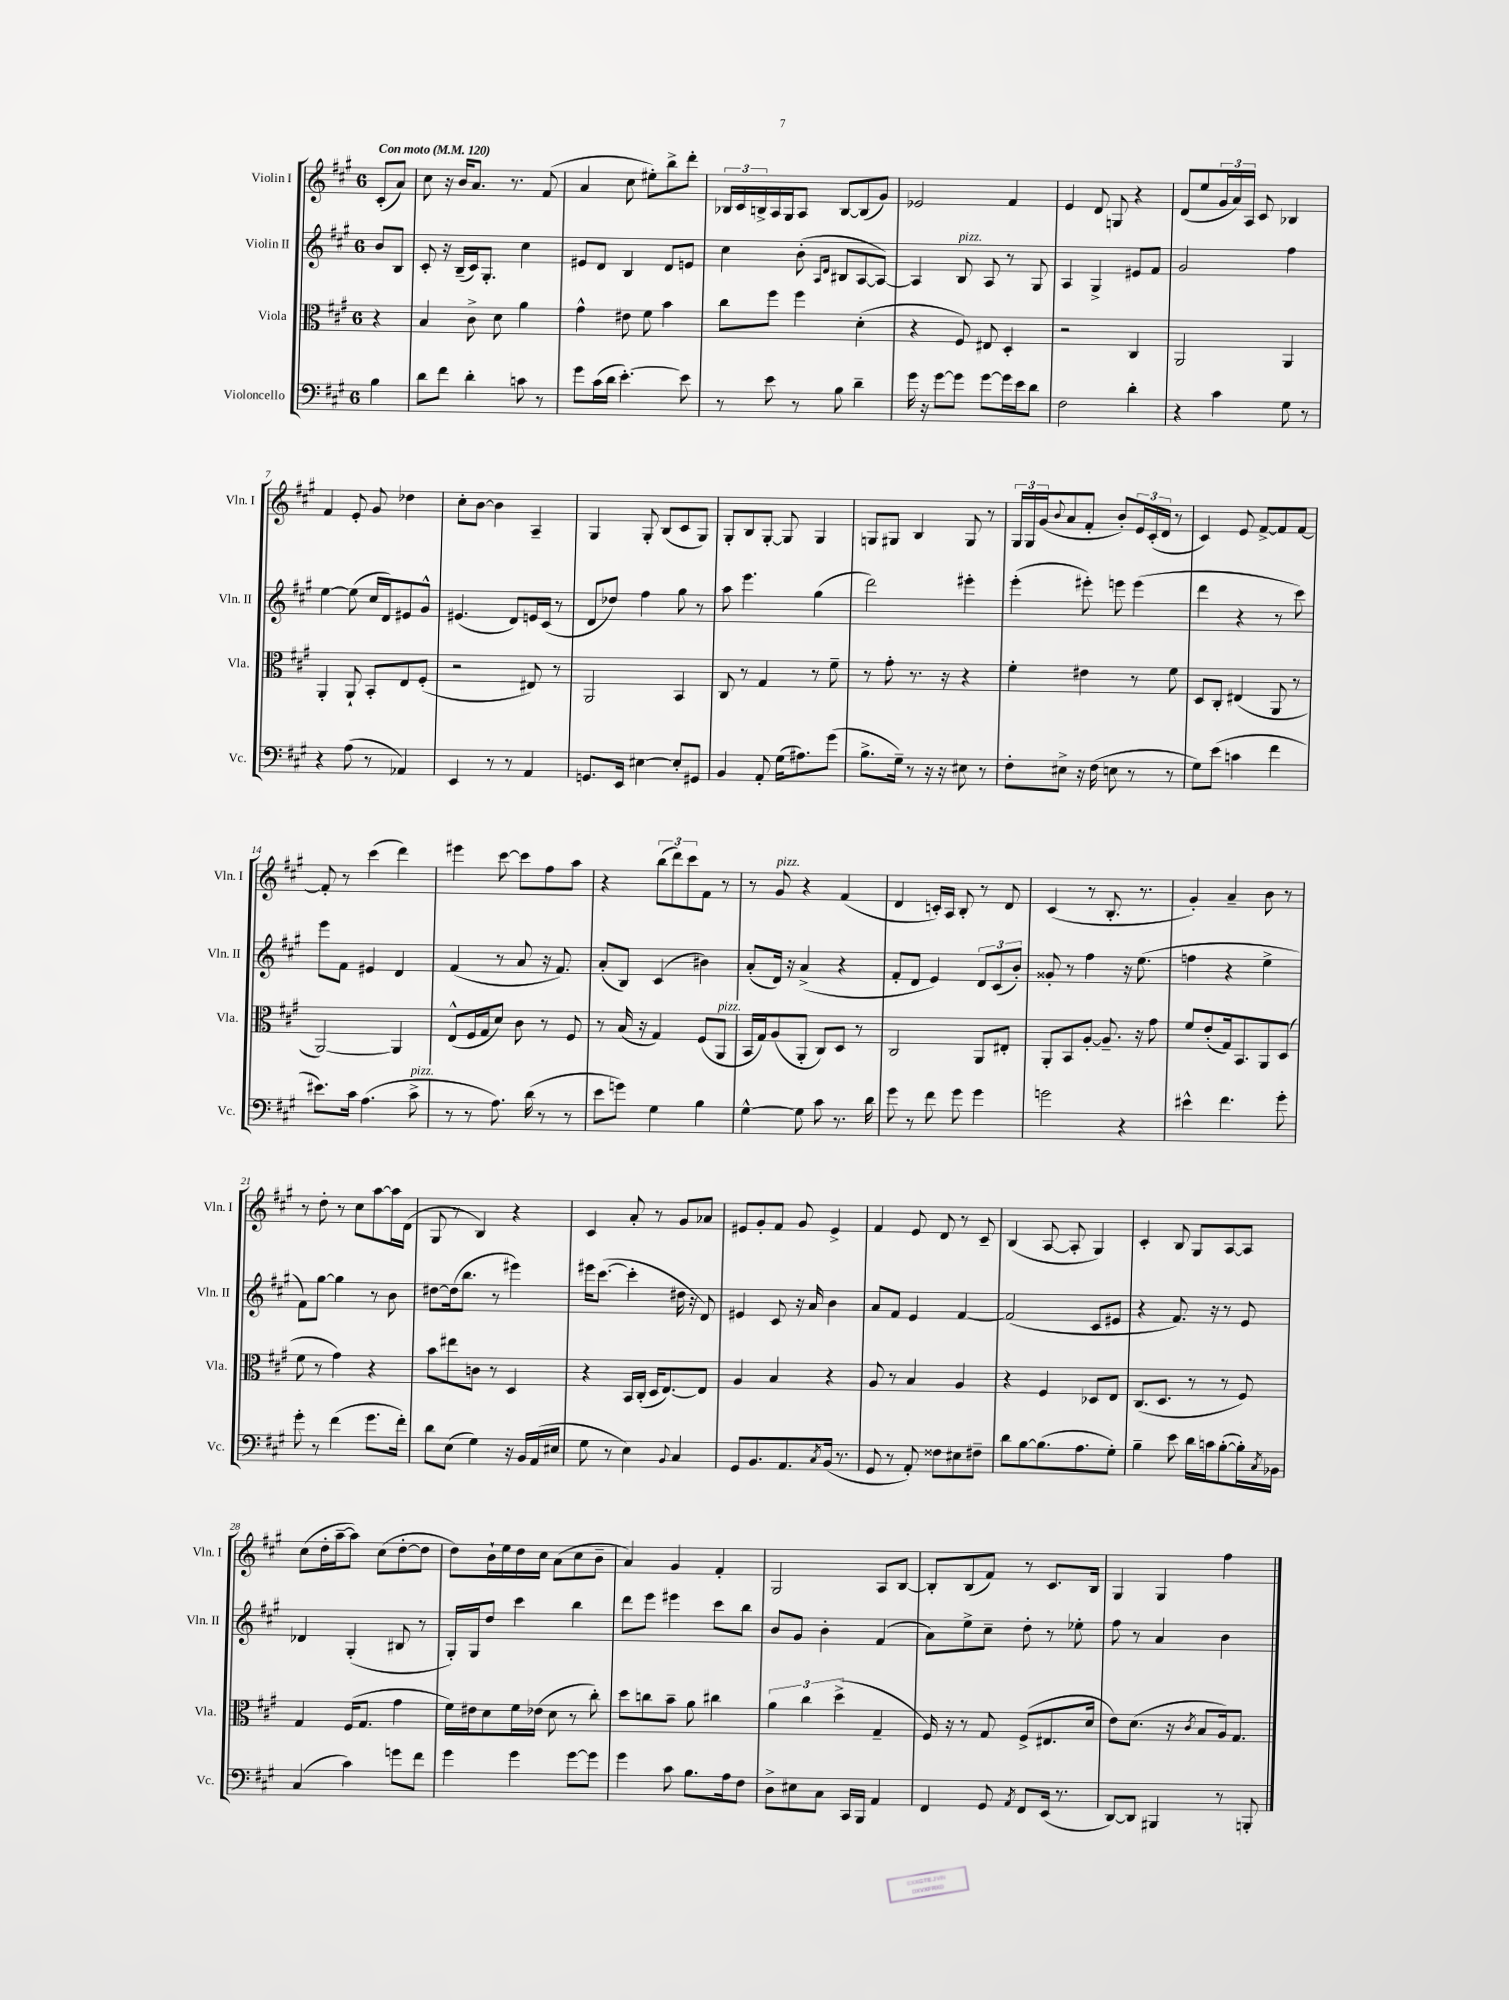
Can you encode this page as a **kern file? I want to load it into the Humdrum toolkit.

**kern	**kern	**kern	**kern
*staff4	*staff3	*staff2	*staff1
*clefF4	*clefC3	*clefG2	*clefG2
*k[f#c#g#]	*k[f#c#g#]	*k[f#c#g#]	*k[f#c#g#]
*M6/8	*M6/8	*M6/8	*M6/8
*MM120	*MM120	*MM120	*MM120
4B\	4r	8b/L	(8c#'/L
.	.	8B/J	8a/J)
=	=	=	=
8d\L	4B/	8c#'/	8cc#\
8f#\J	.	16r	16r
.	.	(16B~/LL	16b/LK
4d'\	8c#^\	16c#/J)	8.a/J
.	.	8.G#'/J	.
.	8d\	.	.
.	.	.	8.r
8c\	4a\	4cc#\	.
8r	.	.	(8f#/
=	=	=	=
8g#\L	4g#^^\	8e#/L	4a/
(16c#\L	.	8d/J	.
16d\JJ	.	.	.
[4.e'\)	8e#\	4B/	8cc#\
.	8f#\	.	8ee#'\L)
.	4b\	8d/L	8bb^\
8e\]	.	8e/J	8ddd'\J
=	=	=	=
8r	8cc#\L	4cc#\	24B-/LL
.	.	.	24c#/
.	.	.	24B^/
8e\	8ff#\J	.	16A/
.	.	.	16G#/J
8r	4ff#\	(8b'\	8A/J
.	.	16qqA/LL	.
.	.	16qqd/JJ	.
8B\	.	8B#/L	[8B/L
4d~\	(4d'\	[8A/	(8B/]
.	.	8A/_J)	8g#/J)
=	=	=	=
16g#\	4r	4A/]	2e-/
16r	.	.	.
[8g#\L	.	.	.
8g#\]J	8F#/)	8B/	.
[8g#\L	8E#/	8A/	.
16g#\]L	4D'/	8r	4f#/
16e\J	.	.	.
8d\J	.	8G#/	.
=	=	=	=
2F#\	2r	4A/	4e/
.	.	4G#^/	8d/
.	.	.	8G/
4d'\	4C#/	8e#/L	4r
.	.	8f#/J	.
=	=	=	=
4r	2AA/	2g#/	(8d/L
.	.	.	8ee/
4c#\	.	.	24g#/L
.	.	.	24a/)
.	.	.	24A/JJ
.	.	.	8c#/
8G#\	4AA/	4ff#\	4B-/
8r	.	.	.
=	=	=	=
4r	4AA'/	[4ee\	4f#/
(8A\	8AA`/	(8ee\]	8e'/
8r	8BB'/L	16cc#/LL	8g#/
.	.	16d/J)	.
4AA-/)	8E/	8e#/	4dd-\
.	(8F#'/J	8g#^^/J	.
=	=	=	=
4EE/	2r	(4.e#/	8cc#'\L
.	.	.	[8b\J
8r	.	.	4b\]
8r	.	8d/L)	.
4AA/	8E#/)	16e/L	4A~/
.	.	(16c#/JJ	.
.	8r	8r	.
=	=	=	=
8.GG/L	2AA/	8d/L	4G#/
.	.	8dd-/J)	.
16EE/Jk	.	.	.
[4E#\	.	4ff#\	8G#'/
.	.	.	(8B/L
8E#'/]L	4BB/	8gg#\	8c#/
8GG#/J	.	8r	8G#/J)
=	=	=	=
4BB/	8C#/	8aa\	8G#'/L
.	8r	4.eee\	8B/
8AA'/	4G#/	.	[8G#'/J
(16G#\LK	.	.	8G#/]
8.A#\)	.	.	.
.	8r	(4gg#\	4G#/
(8g#\J	8f#~\	.	.
=	=	=	=
8.B^\L	8r	2ddd\)	8G/L
.	8g#'\	.	8G#/J
16G#~\Jk)	.	.	.
8r	8.r	.	4B/
16r	.	.	.
16r	16r	.	.
8E#\	4r	4eee#'\	8G#/
8r	.	.	8r
=	=	=	=
8F#'\L	4f#'\	(4eee'\	24G#/LL
.	.	.	24G#/
.	.	.	(24g#/J
.	.	.	8qqb/
8E#^\J	.	.	8a/
16r	4e#\	8eee#'\)	8f#'/J
(16F#\	.	.	.
8E\	.	8eee\	8b'/L)
8r	8r	(4eee\	24e/L
.	.	.	(24c#'/
.	.	.	24d/JJ
8r	8f#\	.	8r
=	=	=	=
8G#\L)	8D/L	4ddd\	4c#/)
(8e\J	8C#'/J	.	.
4c\	(4E#/	4r	8e/
.	.	.	[8f#^/L
4f#\	8AA/	8r	8f#/]
.	8r	8ccc#\)	[8f#/J
=	=	=	=
8.e#\L)	[2AA/)	8eee\L	8f#'/]
.	.	8f#\J	8r
16c#\Jk	.	.	.
(4.A\	.	4e#/	(4ccc#\
.	4AA/]	4d/	4ddd\)
8c#^\	.	.	.
=	=	=	=
8r	(8E^^/L	(4f#/	4eee#\
8r	16F#/L	.	.
.	16G#/J	.	.
8.A\)	8d/J)	8r	[8ccc#\
.	8c#\	8a/	8ccc#\]L
(16d\	.	.	.
8r	8r	16r	8ff#\
.	.	8.f#/)	.
8r	8F#/	.	8aa\J
=	=	=	=
8e\L	8r	(8a'/L	4r
8g\J)	(16B/	8B/J)	.
.	16r	.	.
4G#\	4G#/)	(4c#/	(12bb\L
.	.	.	12ddd\)
.	.	.	12ccc#\
4B\	(8F#/L	4b#\)	8f#\J
.	8AA/J	.	8r
=	=	=	=
[4G#^^\	16BB/LL	(8a'/L	8r
.	16G#/J)	.	.
.	(8A/	16d/Jk)	8g#/
.	.	16r	.
8G#\]	8AA'/J	(4a^/	4r
8c#\	8C#/L)	.	.
8.r	8D/J	4r	(4f#/
.	8r	.	.
16d\	.	.	.
=	=	=	=
8g#\	2C#/	8f#'/L	4d/
8r	.	8d/J	.
8f#\	.	4e/)	16c'/LL)
.	.	.	16A/JJ
8g#\	.	.	8B'/
4g#\	8AA/L	12d/L	8r
.	.	(12c#/	.
.	8E#'/J	.	8d/
.	.	12b'/J)	.
=	=	=	=
2g\	8AA'/L	8g##'/	(4c#/
.	8BB/	8r	.
.	[8A'/J	4ff#\	8r
.	8.A~/]	.	8.B'/
4r	.	16r	.
.	16r	(8.ee\	8.r
.	8g#\	.	.
=	=	=	=
4e#^^\	8f#/L	4ff\	4g#'/)
.	(8e'/	.	.
4.f#\	16G#/k)	4r	4a~/
.	8.BB/	.	.
.	8AA/	4ee^\	8b\
8g#'\	(8D/J	.	8r
=	=	=	=
8g#'\	8f#\	8f#\L)	8r
8r	8r	[8gg#\J	8dd'\
(4f#\	4g#\)	4gg#\]	8r
.	.	.	8cc#\L
8.g#\L	4r	8r	[8aa\
.	.	8b\	16aa\]L
16f#'\Jk)	.	.	(16d\JJ
=	=	=	=
8d\L	8b\L	[8dd#\L	8G#/
(8E\J	8ee#\	(16dd#\]k	8r
.	.	8.bb\J	.
4G#\)	8c\J	.	4B/)
.	8r	8r	.
16r	4D/	4eee#\)	4r
16BB/LL	.	.	.
(16AA/	.	.	.
16E#/JJ	.	.	.
=	=	=	=
8G#\	4r	16eee#\LK	4c#/
.	.	([8.ccc#\J	.
8r	.	.	.
4E\)	16BB/LL	4ccc#'\]	8a'/
.	(16C#'/JJ	.	.
.	16D/LK	.	8r
.	[8.E/)	.	.
8qqBB/	.	.	.
4C#/	.	16dd#\	8g#/L
.	.	16r	.
.	8E/]J	8d/)	8a-/J
=	=	=	=
8GG#/L	4A/	4e#/	8e#/L
8.BB/	.	.	8g#'/
.	4B/	8c#/	8f#/J
8.AA/	.	.	.
.	.	16r	8g#/
.	.	16a/	.
8qC#/	.	.	.
(16BB/Jk	4r	4b\	4e#^/
8.r	.	.	.
=	=	=	=
8GG#/	8A/	8a/L	4f#/
8r	8r	8f#/J	.
8AA'/)	4B/	4e/	8e/
8F##\L	.	.	8d/
8E#\	4A/	[4f#/	8r
8F#~\J	.	.	8c#~/
=	=	=	=
8d\L	4r	(2f#/]	(4B/
[8B\	.	.	.
(8.B\]	4F#/	.	[8A/
.	.	.	8A'/]
8.A\	.	.	.
.	8D-/L	8c#/L	4G#/)
8G#'\J)	8E/J	8e#/J	.
=	=	=	=
4B~\	(8.C#/L	4r	4c#'/
.	8.D/J	.	.
8e\	.	8.f#/)	8B/
16d\LL	8r	.	8G#/L
16c\J	.	16r	.
([8B'\	8r	8r	[8A/
16B'\]L)	8F#/)	8e/	8A/]J
8qC#/	.	.	.
16BB-\JJ	.	.	.
=	=	=	=
(4C#/	4G#/	4d-/	(8cc#\L
.	.	.	16dd'\L
.	.	.	[16aa~\J
4c#\)	(16F#/LK	(4G#'/	8aa\]J)
.	8.G#/J	.	.
.	.	.	(8cc#\L
8g\L	4g#\	8B#/	[8dd'\
8f#\J	.	8r	8dd\]J
=	=	=	=
4g#\	16f#\LL)	16G#'/LL)	8dd\L)
.	16e#\J	16G#/J	.
.	8d\	8dd/J	16b`\L
.	.	.	16ee\
4g#\	16f#\L	4ccc#\	16dd\
.	(16e-\JJ	.	16cc#\JJ
.	8d\	.	(8a\L
[8g#\L	8r	4bb\	8cc#\
8g#\]J	8cc#'\)	.	8b~\J
=	=	=	=
4g#\	8dd\L	8ddd\L	4a/)
.	8cc\	8eee\J	.
8c#\	8b~\J	4eee#\	4g#/
8.B\L	8a\	.	.
.	4cc#\	8ccc#\L	4f#'/
16A\k	.	.	.
8F#\J	.	8bb\J	.
=	=	=	=
8D^\L	6a\	8b/L	2G#/
8E#\	.	8g#/J	.
.	6cc#\	.	.
8C#\J	.	4b'\	.
.	(6dd^\	.	.
16CC#/LL	.	.	.
16BBB/JJ	.	.	.
4AA/	4G#~/	(4f#/	8A/L
.	.	.	[8B/J
=	=	=	=
4FF#/	16F#/)	8a\L)	8B'/]L
.	16r	.	.
.	8r	8ee^\	(8B/
8GG#/	8G#/	8cc#~\J	8f#/J)
8qAA/	.	.	.
8FF#/L	(8F#^/L	8dd'\	8r
(16EE/Jk	8.E#/	8r	8.c#/L
8.r	.	.	.
.	.	8ee-'\	.
.	16d/Jk	.	16B/Jk
=	=	=	=
[8DD/L)	8e\L)	8ff#\	4G#/
8DD/]J	(8.d\J	8r	.
4BBB#/	.	4a/	4G#/
.	16r	.	.
.	8qc#/	.	.
.	8B/L	.	.
8r	16A/k)	4b\	4ff#\
.	8.G#/J	.	.
8BBB'/	.	.	.
==	==	==	==
*-	*-	*-	*-
